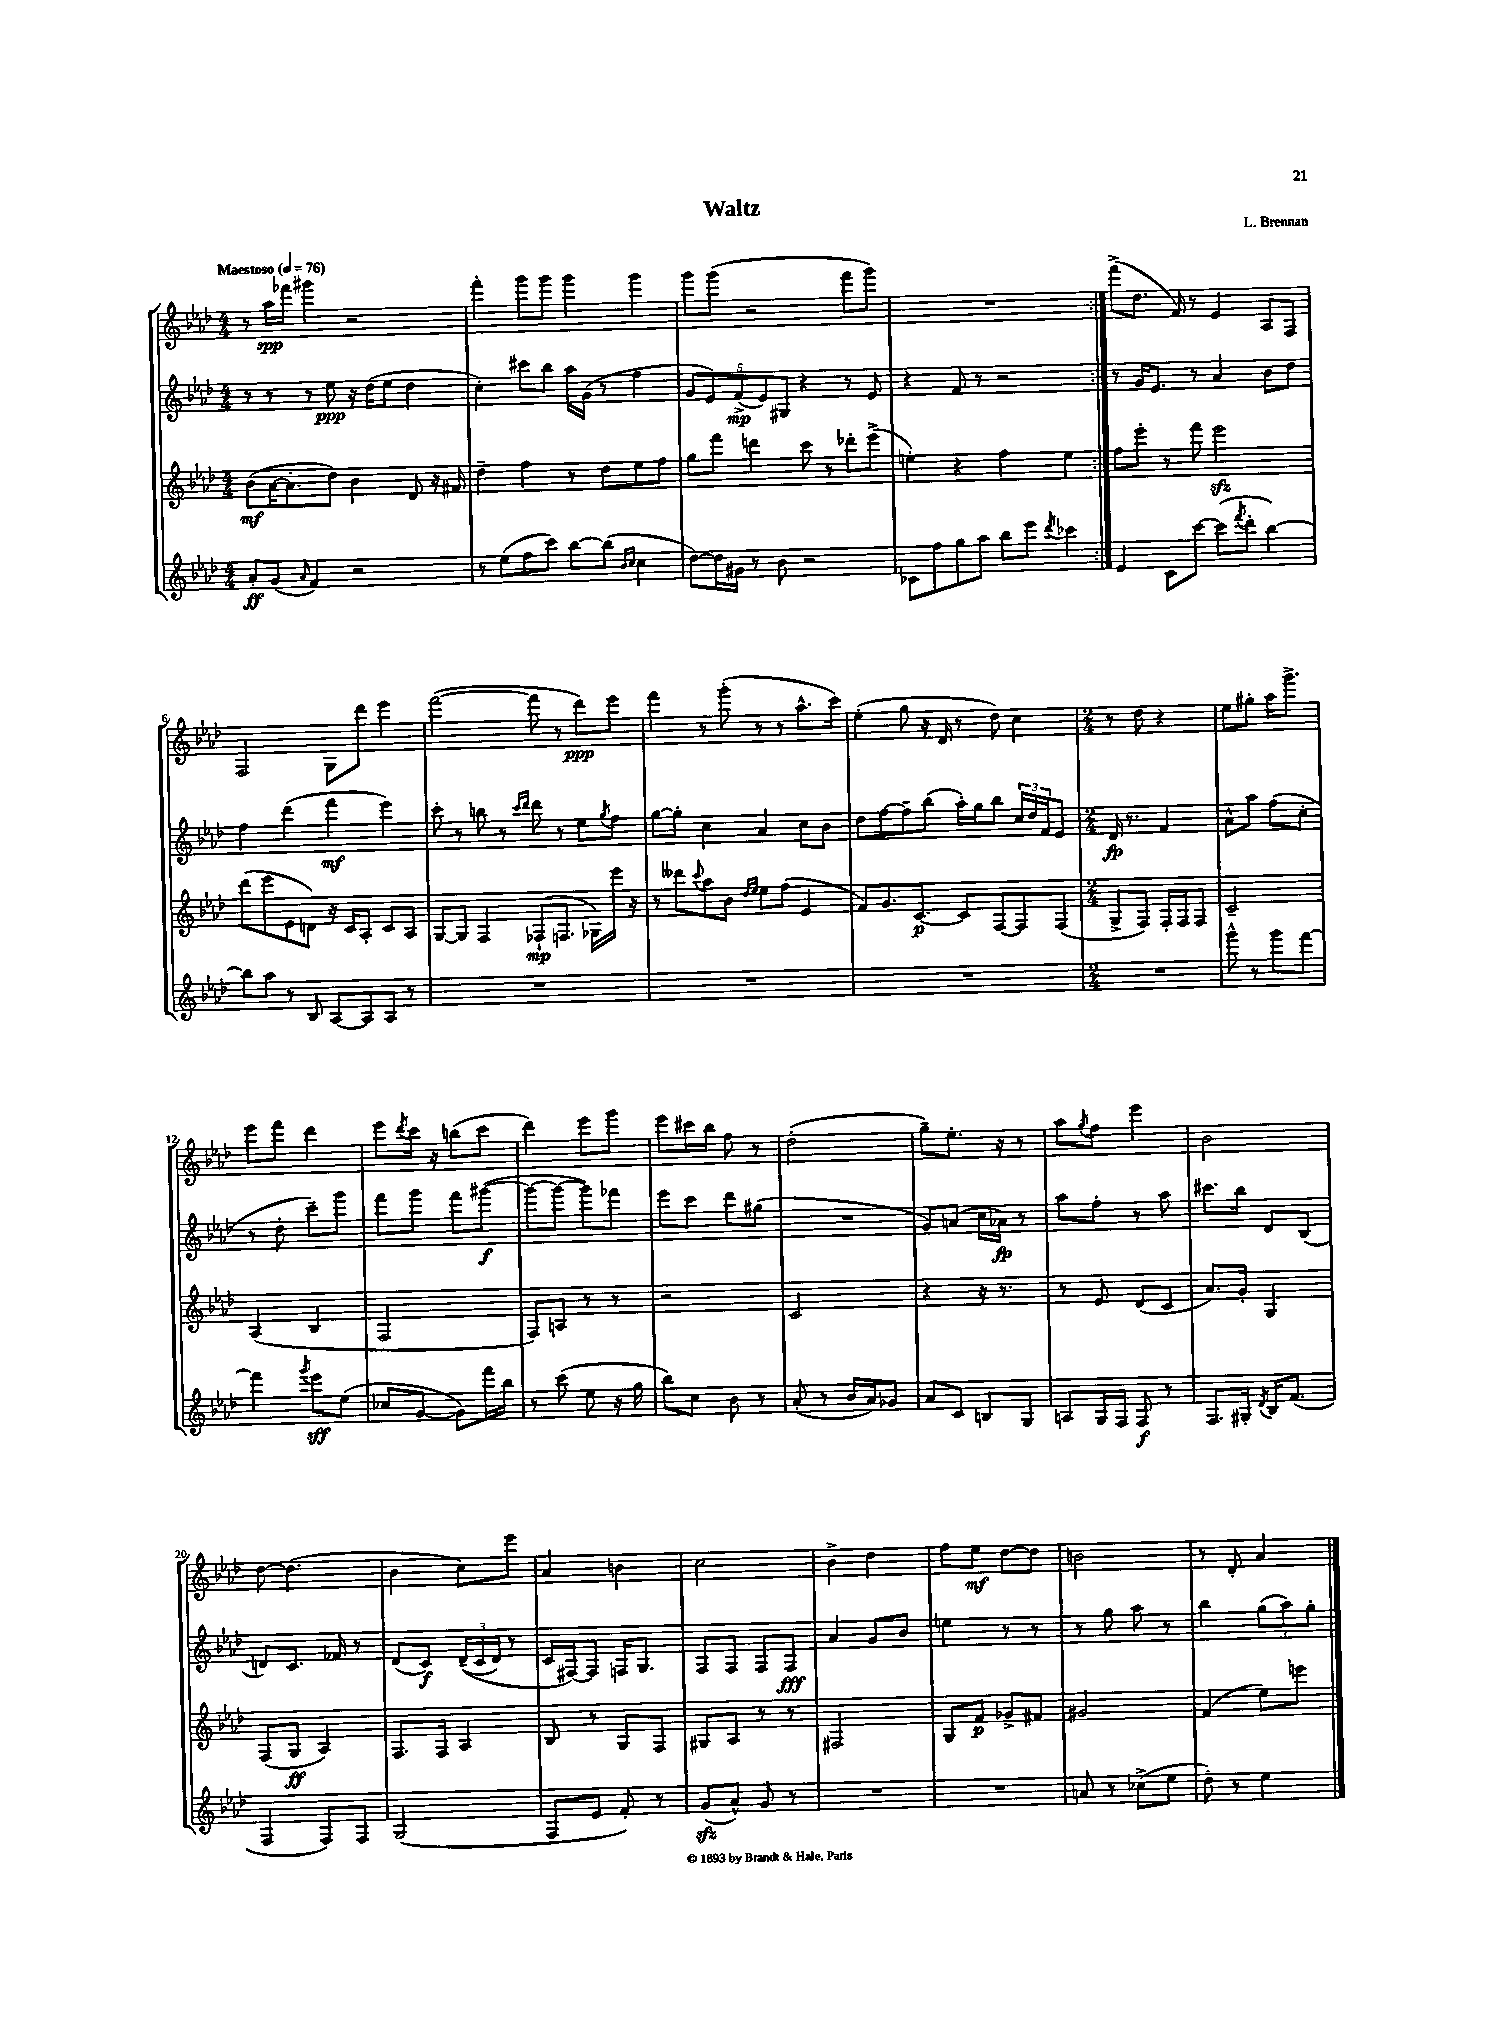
\header { title = "Waltz" composer = "L. Brennan" }
<<
\new StaffGroup <<
\new Staff = "s0" {
    \clef treble \key aes \major \numericTimeSignature \time 4/4 \tempo "Maestoso" 4 = 76
    \repeat volta 2 { r8 aes''16\spp fes'''16 gis'''4 r2 |
    f'''4-. g'''8 g'''8 g'''4 g'''4 |
    g'''8 g'''8( r2 f'''8 g'''8) |
    R1 | }
    f'''8->( des''8. f'16) r8 ees'4 aes8 f8 |
    f2 g8 des'''8 ees'''4 |
    f'''2~( f'''8 r8 des'''8\ppp) ees'''8 |
    f'''4 r8 g'''8-.( r8 r8 aes''8.-^ c'''16) |
    ees''4-.( g''8 r16 des'16 r8 des''8) c''4 |
    \numericTimeSignature \time 2/4 r8 des''8 r4 |
    ees''8 gis''8-. aes''16 g'''8.-> |
    ees'''8 f'''8 des'''4 |
    ees'''8 \acciaccatura { des'''8 } c'''16 r16 b''8( c'''8 |
    des'''4) ees'''8 g'''8 |
    ees'''8 cis'''16 bes''16 f''8 r8 |
    des''2-.( |
    g''8--) ees''8.-. r16 r8 |
    aes''8 \acciaccatura { g''8 } f''8 ees'''4 |
    bes'2 |
    des''8~ des''4.( |
    bes'4 c''8) ees'''8 |
    aes'4 b'4 |
    c''2 |
    bes'4-> des''4 |
    f''8 ees''8\mf des''8~ des''8 |
    b'2 |
    r8 des'8-. aes'4 \bar "|." |
}
\new Staff = "s1" {
    \clef treble \key aes \major \numericTimeSignature \time 4/4
    \repeat volta 2 { r8 r8 r8 ees''8\ppp r16 des''16( ees''8 des''4 |
    c''4-.) cis'''8 bes''8 aes''16 g'16( r8 f''4 |
    \tuplet 5/4 { g'8 ees'8) f'8->\mp( ees'8) gis8 } r4 r8 ees'8 |
    r4 f'8 r8 r2 | }
    r8 g'16 ees'8. r8 aes'4 bes'8 des''8 |
    f''4 des'''4( f'''4\mf ees'''4) |
    c'''8-. r8 b''8 r8 \grace { c'''16 des'''16 } des'''8 r8 ees''8 \acciaccatura { g''8 } f''8 |
    g''8~ g''8-. c''4 aes'4 c''8 bes'8 |
    des''8 f''8~ f''8-- bes''8( aes''16-.) g''16 bes''8 \tuplet 3/2 { c''16 des''16 f'16 } ees'8 |
    \numericTimeSignature \time 2/4 des'16\fp r8. f'4 |
    aes'8-^ aes''8 f''8( c''8-. |
    r8 des''8-. c'''8--) g'''8 |
    f'''8 g'''8 f'''8 gis'''8~\f( |
    gis'''8~ gis'''8~ gis'''8) fes'''8 |
    ees'''8 c'''8 des'''8 gis''8( |
    R2 |
    g'8) a'8( c''16 aes'16\fp) r8 |
    aes''8 f''8-. r8 aes''8 |
    cis'''8. bes''16 des'8 bes8( |
    d'8) c'8. fes'16 r8 |
    des'8( c'8\f) \tuplet 3/2 { des'16--(\( c'16 des'16) } r8 |
    c'16 fis16~\) fis8 f16 g8. |
    f8 f8 f8 f8\fff |
    aes'4 g'8 bes'8 |
    e''4 r8 r8 |
    r8 g''8 aes''8 r8 |
    bes''4 \tuplet 3/2 { g''8( aes''8) g''8-. } \bar "|." |
}
\new Staff = "s2" {
    \clef treble \key aes \major \numericTimeSignature \time 4/4
    \repeat volta 2 { bes'8\mf( aes'16~ aes'8.-. des''8) bes'4 des'8 r16 fis'16 |
    des''4-- f''4 r8 des''8 ees''8 f''8 |
    g''8 f'''8 d'''4 c'''8 r8 des'''8-. ees'''8->( |
    e''4-.) r4 f''4 e''4 | }
    f''8 ees'''8-. r8 f'''8 ees'''2\sfz |
    des'''8( ees'''8 ees'8 d'8) r16 c'16 aes8-. c'8 aes8 |
    g8~ g8 f4 fes8-!\mp( f8. ges16) ees'''16 r16 |
    r8 deses'''8 \appoggiatura { c'''8 } aes''8 bes'8 \grace { des''16 ees''16 } ees''8 f''8( ees'4 |
    f'8) g'8. c'8.~\p c'8 f8~ f8 f8( |
    \numericTimeSignature \time 2/4 g8-> f8) f16-. f16 f8 |
    c'2-- |
    aes4( bes4 |
    f2 |
    f8) a8 r8 r8 |
    r2 |
    c'2 |
    r4 r16 r8. |
    r8 ees'8 des'8( c'8 |
    aes'8.) g'16-. g4 |
    f8( g8\ff aes4) |
    f8. f16 aes4 |
    bes8 r8 g8 f8 |
    gis8 aes8 r8 r8 |
    fis2 |
    g8 f'8\p ges'8-> fis'8 |
    gis'2 |
    f'4( ees''8) e'''8 \bar "|." |
}
\new Staff = "s3" {
    \clef treble \key aes \major \numericTimeSignature \time 4/4
    \repeat volta 2 { aes'8-.\ff g'8( \grace { aes'16 } f'4) r2 |
    r8 ees''8( f''8 c'''8) bes''8~ bes''8( \grace { bes'16 c''16 } c''4 |
    des''8~) des''16 gis'16 r8 bes'8 r2 |
    ces'8 f''8 g''8 aes''8 bes''8 ees'''8 \acciaccatura { des'''8 } ces'''4 | }
    ees'4 c'8 c'''8~ c'''8( \acciaccatura { f'''8 } des'''8-. bes''4~) |
    bes''8 aes''8 r8 bes8 aes8~ aes8 aes8 r8 |
    R1 |
    R1 |
    R1 |
    \numericTimeSignature \time 2/4 R2 |
    g'''8-^ r8 g'''8 f'''8~ |
    f'''4 \acciaccatura { g'''8 } ees'''8\sff ees''8( |
    ces''8 g'8~ g'8) f'''16 bes''16 |
    r8 c'''8( ees''8 r16 g''16 |
    bes''8) c''8 bes'8 r8 |
    aes'8-.( r8 bes'16 aes'16) ges'8 |
    aes'8 c'8 b8 g8 |
    a8 g16 f16 f8\f r8 |
    f8. gis16-. \acciaccatura { des'8 } bes16 f'8.( |
    f4 f8) f8 |
    g2( |
    f8 ees'8 f'8-.) r8 |
    g'8\sfz( aes'8-^) g'8 r8 |
    R2 |
    R2 |
    a'8 r8 ces''8->( ees''8 |
    des''8-.) r8 ees''4 \bar "|." |
}
>>
>>
